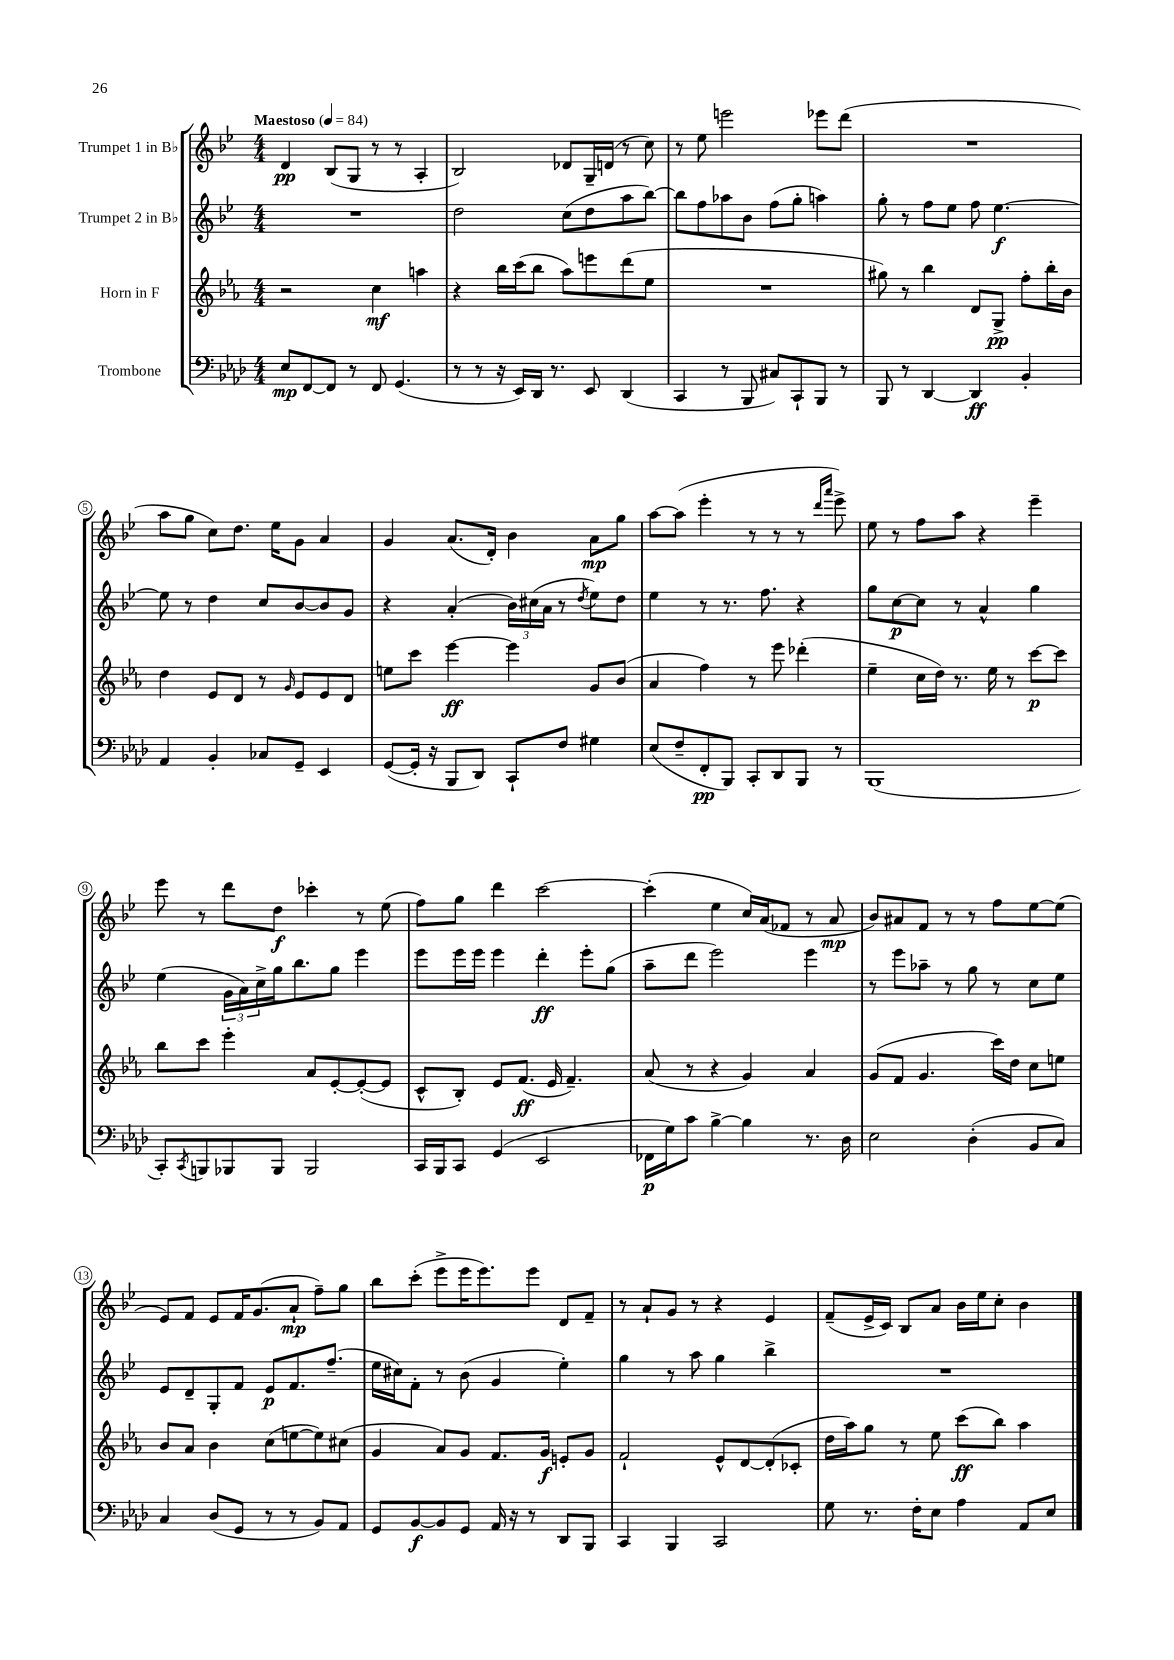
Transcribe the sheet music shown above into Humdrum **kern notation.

**kern	**kern	**kern	**kern
*staff4	*staff3	*staff2	*staff1
*clefF4	*clefG2	*clefG2	*clefG2
*k[b-e-a-d-]	*k[b-e-a-]	*k[b-e-]	*k[b-e-]
*M4/4	*M4/4	*M4/4	*M4/4
*MM84	*MM84	*MM84	*MM84
8E-	2r	1r	4d
[8FF	.	.	.
8FF]	.	.	(8B-
8r	.	.	8G
8FF	4cc	.	8r
(4.GG	.	.	8r
.	4aa	.	4A'
=	=	=	=
8r	4r	2dd	2B-)
8r	.	.	.
16r	16bb-	.	.
16EE-)	(16ccc	.	.
16DD-	8bb-	.	.
8.r	.	.	.
.	8aa-)	(8cc	8d-
8EE-	8eee	8dd	16G~
.	.	.	(16d
(4DD-	(8ddd	8aa	8r
.	8ee-	[8bb-)	8cc)
=	=	=	=
4CC	1r	8bb-]	8r
.	.	8ff	8ee-
8r	.	8aa-	2eee
8BBB-	.	8b-	.
8C#)	.	(8ff	.
8CC`	.	8gg'	.
8BBB-	.	4aa)	8eee-
8r	.	.	(8ddd
=	=	=	=
8BBB-	8gg#)	8gg'	1r
8r	8r	8r	.
[4DD-	4bb-	8ff	.
.	.	8ee-	.
4DD-]	8d	8ff	.
.	8G^	[4.ee-	.
4BB-'	8ff'	.	.
.	16bb-'	.	.
.	16b-	.	.
=	=	=	=
4AA-	4dd	8ee-]	8aa
.	.	8r	8gg
4BB-'	8e-	4dd	8cc)
.	8d	.	8.dd
8C-	8r	8cc	.
.	.	.	16ee-
.	16qqg	.	.
8GG~	8e-	[8b-	8g
4EE-	8e-	8b-]	4a
.	8d	8g	.
=	=	=	=
([8GG	8ee	4r	4g
16GG']	8ccc	.	.
16r	.	.	.
8BBB-	[4eee-	(4a'	(8.a
8DD-)	.	.	.
.	.	.	16d')
8CC`	4eee-]	24b-)	4b-
.	.	(24cc#	.
.	.	24a	.
8F	.	8r	.
.	.	8qdd	.
4G#	8g	8ee-)	8a
.	(8b-	8dd	8gg
=	=	=	=
(8E-	4a-	4ee-	[8aa
8F~	.	.	(8aa]
8FF'	4ff)	8r	4eee-'
8BBB-)	.	8.r	.
8CC'	8r	.	8r
.	.	8.ff	.
8DD-	8eee-	.	8r
8BBB-	(4ddd-'	4r	8r
.	.	.	16qqddd
.	.	.	16qqaaa
8r	.	.	8eee-^)
=	=	=	=
(1BBB-	4ee-~	8gg	8ee-
.	.	[8cc	8r
.	16cc	8cc]	8ff
.	16dd)	.	.
.	8.r	8r	8aa
.	.	4a^^	4r
.	16ee-	.	.
.	8r	.	.
.	[8ccc	4gg	4eee-~
.	8ccc]	.	.
=	=	=	=
8CC')	8bb-	(4ee-	8eee-
8qCC	.	.	.
8BBB	8ccc	.	8r
8BBB-	4eee-'	24g	8ddd
.	.	24a)	.
.	.	24cc^	.
8BBB-	.	16gg	8dd
.	.	8.bb-	.
2BBB-	8a-	.	4ccc-'
.	[8e-'	8gg	.
.	(8e-'_	4eee-	8r
.	8e-]	.	(8ee-
=	=	=	=
16CC	8c^^	8eee-	8ff)
16BBB-	.	.	.
8CC	8B-')	16eee-	8gg
.	.	16eee-	.
(4GG	8e-	4eee-	4ddd
.	(8.f	.	.
2EE-	.	4ddd'	[2ccc
.	16e-	.	.
.	4.f~)	.	.
.	.	8eee-'	.
.	.	(8gg	.
=	=	=	=
16FF-	(8a-	8aa~	(4ccc']
16G)	.	.	.
8c	8r	8ddd	.
[4B-^	4r	2eee-)	4ee-
4B-]	4g)	.	16cc)
.	.	.	(16a
.	.	.	8f-
8.r	4a-	4eee-	8r
.	.	.	8a
16D-	.	.	.
=	=	=	=
2E-	(8g	8r	8b-)
.	8f	8eee-	8a#
.	4.g	8aa-~	8f
.	.	8r	8r
(4D-'	.	8gg	8r
.	16ccc)	8r	8ff
.	16dd	.	.
8BB-	8cc	8cc	[8ee-
8C)	8ee	8ee-	(8ee-]
=	=	=	=
4C	8b-	8e-	8e-)
.	8a-	8d~	8f
(8D-	4b-	8G'	8e-
8GG	.	8f	16f
.	.	.	(8.g
8r	(8cc	8e-	.
8r	[8ee	8.f	8a`
8BB-)	8ee])	.	8ff~)
.	.	(8.ff~	.
8AA-	(8cc#	.	8gg
=	=	=	=
8GG	4g	16ee-	8bb-
.	.	16cc#)	.
[8BB-	.	8f'	(8ccc'
8BB-]	8a-)	8r	8eee-^
8GG	8g	(8b-	16eee-
.	.	.	8.eee-)
16AA-	8.f	4g	.
16r	.	.	.
8r	.	.	8eee-
.	16g	.	.
8DD-	8e'	4ee-')	8d
8BBB-	8g	.	8f~
=	=	=	=
4CC	2f`	4gg	8r
.	.	.	8a`
4BBB-	.	8r	8g
.	.	8aa	8r
2CC	8e-^^	4gg	4r
.	[8d	.	.
.	(8d']	4bb-^	4e-
.	8c-'	.	.
=	=	=	=
8G	16dd	1r	(8f~
.	16aa-)	.	.
8.r	8gg	.	16e-^
.	.	.	16c)
.	8r	.	8B-
16F'	.	.	.
8E-	8ee-	.	8a
4A-	(8ccc	.	16b-
.	.	.	16ee-
.	8bb-)	.	8cc'
8AA-	4aa-	.	4b-
8E-	.	.	.
==	==	==	==
*-	*-	*-	*-
